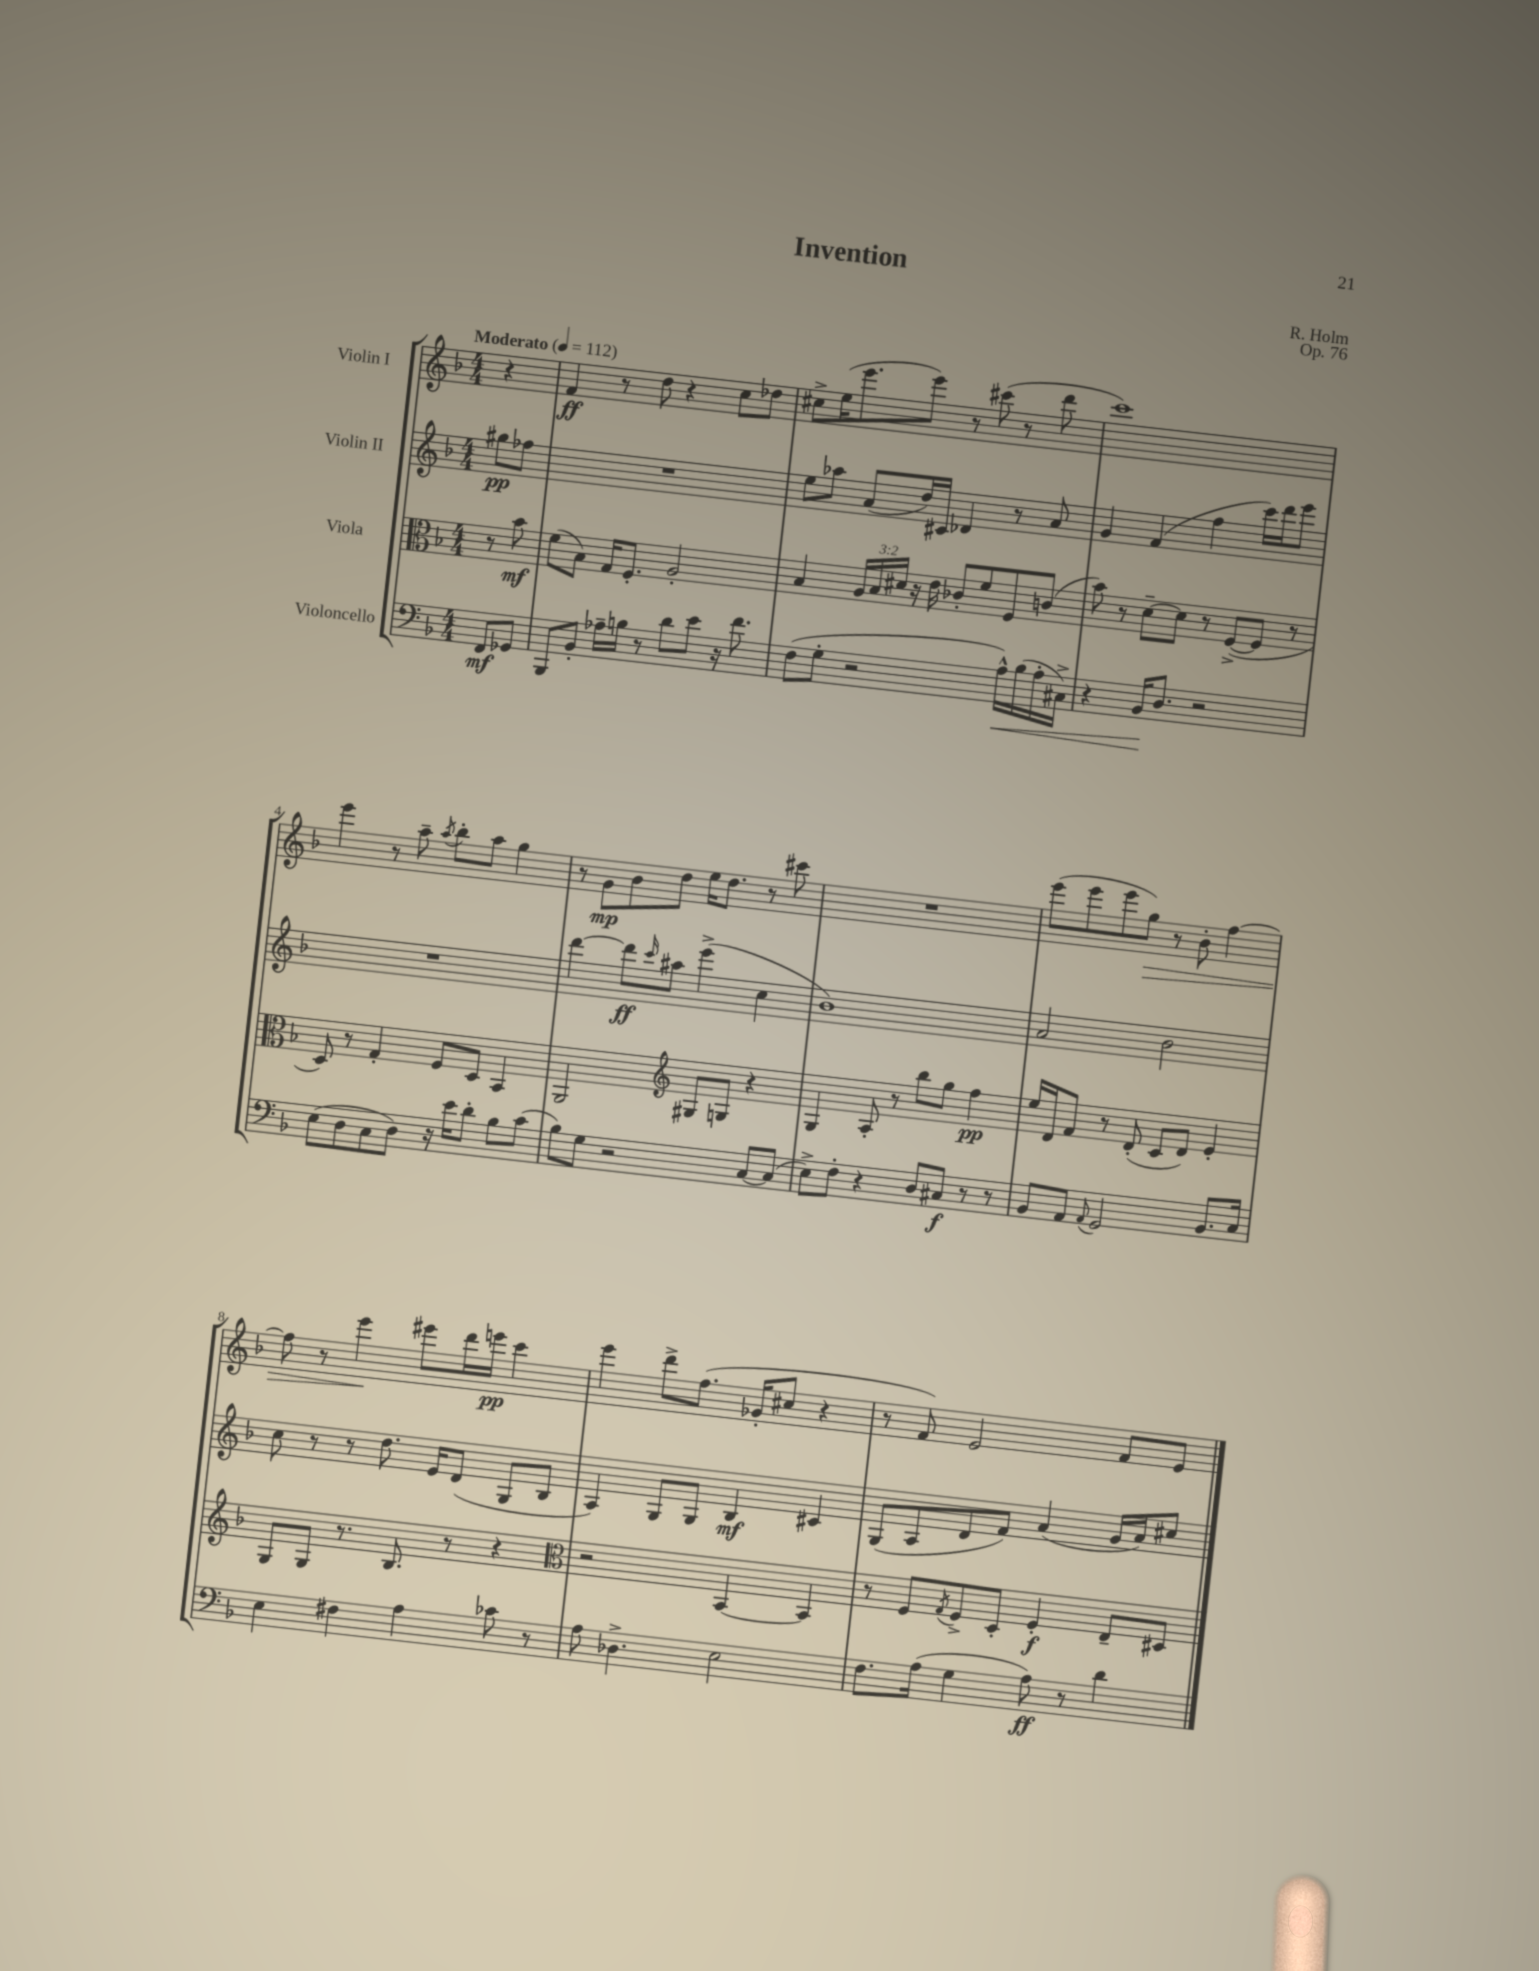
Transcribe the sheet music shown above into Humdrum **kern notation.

**kern	**kern	**kern	**kern
*staff4	*staff3	*staff2	*staff1
*clefF4	*clefC3	*clefG2	*clefG2
*k[b-]	*k[b-]	*k[b-]	*k[b-]
*M4/4	*M4/4	*M4/4	*M4/4
*MM112	*MM112	*MM112	*MM112
8FF/L	8r	8gg#\L	4r
8GG-/J	8b-\	8ff-\J	.
=	=	=	=
8BBB-/L	(8f\L	1r	4f/
8BB-'/J	8B-\J)	.	.
16A-~\LL	16G/LK	.	8r
16B\JJ	8.F'/J	.	.
8r	.	.	8dd\
8d\L	2A'/	.	4r
8e\J	.	.	.
16r	.	.	8cc\L
8.f\	.	.	.
.	.	.	8dd-\J
=	=	=	=
(8F\L	4B-/	8ee\L	8cc#^\L
8G'\J	.	8aa-\J	(16ee\K
.	.	.	8.eee\
2r	24A/LL	(8a/L	.
.	24B-/	.	.
.	24d#/JJ	.	.
.	16r	16dd/L)	8eee\J)
.	16e\	16c#/JJ	.
.	8c-'/L	4d-/	8r
.	8f/	.	(8ccc#\
16A^^\LL)	8F/	8r	8r
(16B-\	.	.	.
16A'\	(8c/J	8a/	8ddd\
16C#^\JJ)	.	.	.
=	=	=	=
4r	8b-\)	4g/	1ccc)
.	8r	.	.
16BB-/LK	[8d~\L	(4f/	.
8.D/J	.	.	.
.	8d\]J	.	.
2r	8r	4ff\	.
.	([8F^/L	.	.
.	8F/]J	16ccc\LL)	.
.	.	16ddd\J	.
.	8r	8eee\J	.
=	=	=	=
(8E\L	8D/)	1r	4eee\
8D\	8r	.	.
8C\	4G'/	.	8r
8D\J)	.	.	8aa~\
.	.	.	8qaa/
16r	8F/L	.	8bb-'\L
16e\LK	.	.	.
8d'\J	8D/J	.	8aa\J
8B-\L	4BB-/	.	4gg\
(8c\J	.	.	.
=	=	=	=
8B-\L)	2AA/	[4ddd\	8r
8G\J	.	.	8g\L
2r	.	8ddd\]L	8b-\
.	.	16qqccc/	.
.	.	8aa#\J	8dd\J
*	*clefG2	*	*
.	8G#/L	(4eee^\	16ee\LK
.	.	.	8.dd\J
.	8G/J	.	.
[8C/L	4r	4cc\	8r
(8C/]J	.	.	8ccc#\
=	=	=	=
8E^\L)	4G/	1b-)	1r
8F'\J	.	.	.
4r	8A'/	.	.
.	8r	.	.
8D/L	8bb-\L	.	.
8C#/J	8gg\J	.	.
8r	4ff\	.	.
8r	.	.	.
=	=	=	=
8BB-/L	16ee/LL	2a/	(8eee\L
.	16d/J	.	.
8AA/J	8f/J	.	8eee\
8qqAA/	.	.	.
2GG/	8r	.	8eee\
.	(8d'/	.	8gg\J)
.	8c/L	2b-\	8r
.	8d/J)	.	8b-'\
8.BB-/L	4e'/	.	[4ff\
16C/Jk	.	.	.
=	=	=	=
4E\	8G/L	8cc\	8ff\]
.	8G/J	8r	8r
4F#\	8.r	8r	4eee\
.	.	8.dd\	.
.	8.B-/	.	.
4A\	.	.	8eee#\L
.	.	16e/LK	.
.	8r	(8d/J	16ddd\L
.	.	.	16eee\JJ
8c-\	4r	8G/L	4ccc\
8r	.	8B-/J	.
=	=	=	=
*	*clefC3	*	*
8A\	2r	4A/)	4eee\
4.D-^\	.	.	.
.	.	8G/L	8ddd^\L
.	.	8G/J	(8.ff\J
2E\	[4BB-/	4B-/	.
.	.	.	16g-'/LK
.	.	.	8cc#/J
.	4BB-/]	4c#/	4r
=	=	=	=
8.F\L	8r	(8G/L	8r
.	8F/L	8A/	8f/)
(16A\Jk	.	.	.
.	8qG/	.	.
4G\	8F^/	8d/	2e/
.	8D'/J	8f/J)	.
8A\)	4F'/	(4a/	.
8r	.	.	.
4d\	8E~/L	16g/LL	8f/L
.	.	16a/J)	.
.	8D#/J	8cc#/J	8e/J
==	==	==	==
*-	*-	*-	*-
